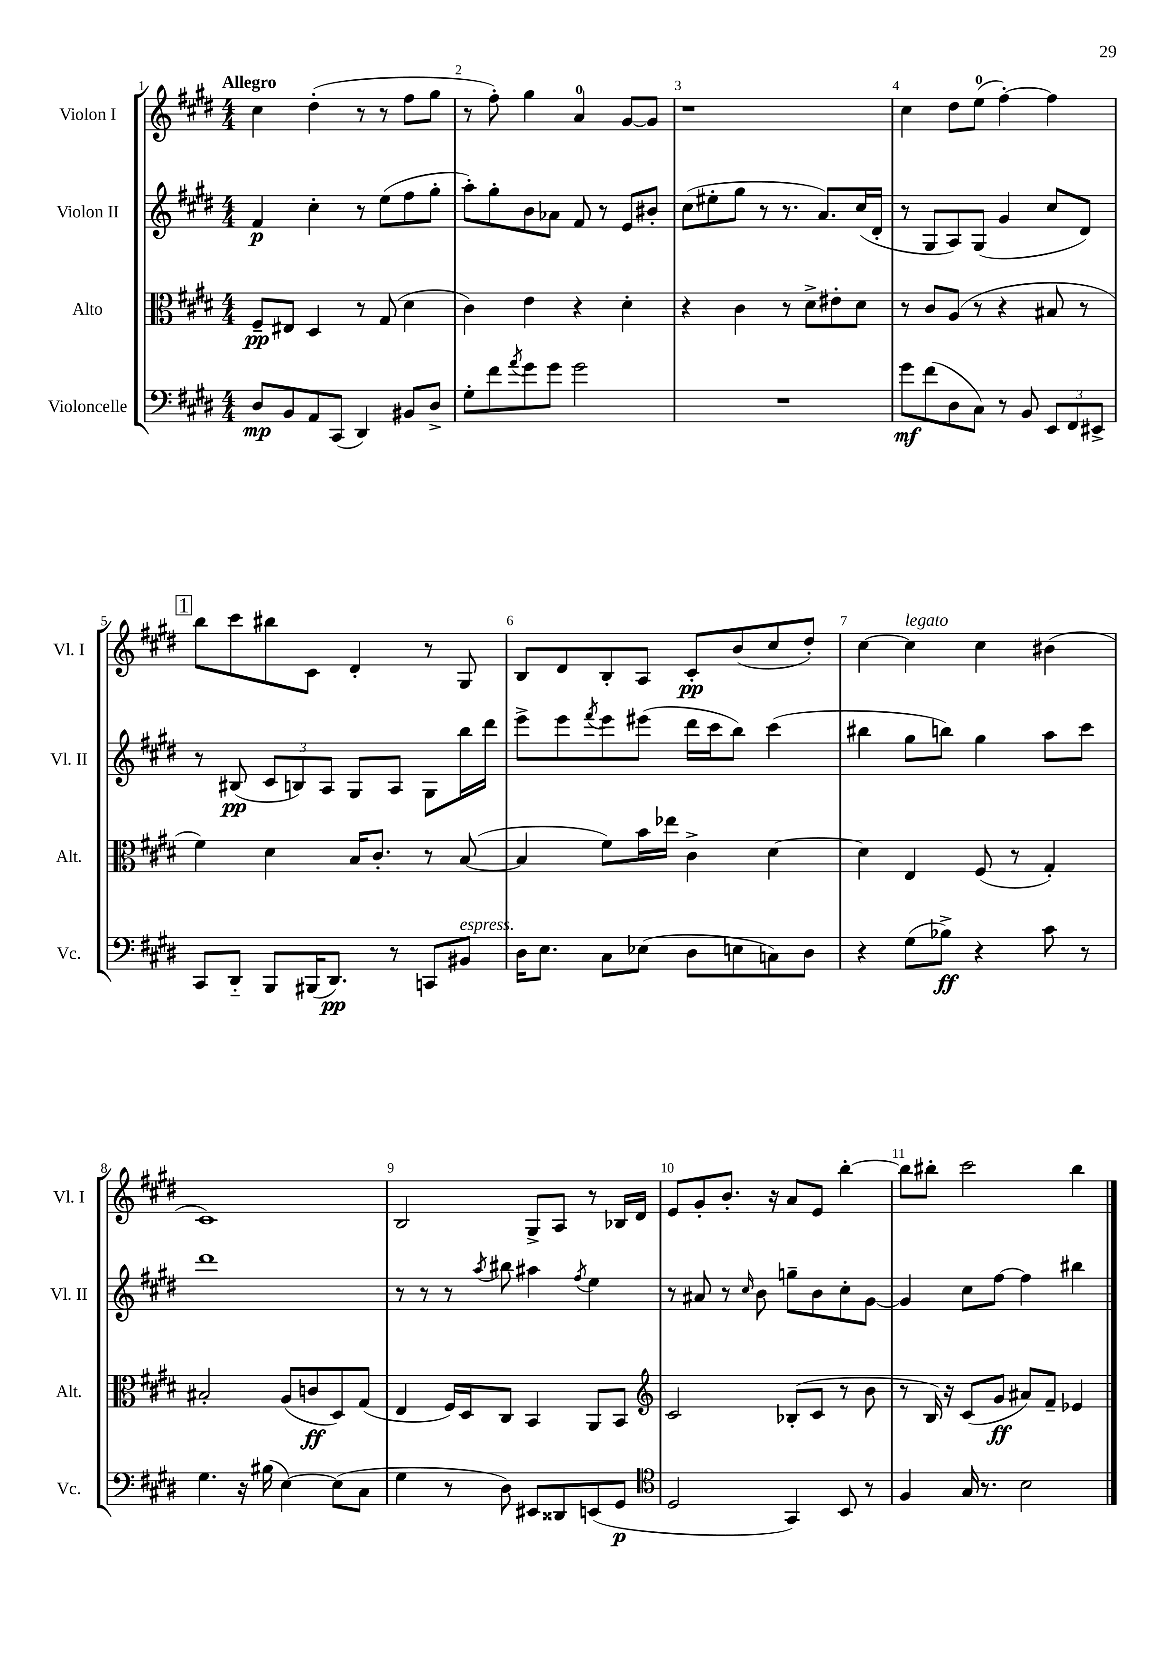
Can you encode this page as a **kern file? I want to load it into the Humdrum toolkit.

**kern	**kern	**kern	**kern
*staff4	*staff3	*staff2	*staff1
*clefF4	*clefC3	*clefG2	*clefG2
*k[f#c#g#d#]	*k[f#c#g#d#]	*k[f#c#g#d#]	*k[f#c#g#d#]
*M4/4	*M4/4	*M4/4	*M4/4
8D#/L	8F#~/L	4f#/	4cc#\
8BB/	8E#/J	.	.
8AA/	4D#/	4cc#'\	(4dd#'\
(8CC#/J	.	.	.
4DD#/)	8r	8r	8r
.	(8G#/	(8ee\L	8r
8BB#/L	4d#\	8ff#\	8ff#\L
8D#^/J	.	8gg#'\J	8gg#\J
=	=	=	=
8G#'\L	4c#\)	8aa'\L)	8r
8f#\	.	8gg#'\	8ff#'\)
8qa/	.	.	.
8g#\	4e\	8b\	4gg#\
8g#\J	.	8a-\J	.
2g#\	4r	8f#/	4a/
.	.	8r	.
.	4d#'\	8e/L	[8g#/L
.	.	8b#'/J	8g#/]J
=	=	=	=
1r	4r	(8cc#\L	1r
.	.	8ee#'\	.
.	4c#\	8gg#\J	.
.	.	8r	.
.	8r	8.r	.
.	8d#^\L	.	.
.	.	8.a/L)	.
.	8e#'\	.	.
.	8d#\J	(16cc#/L	.
.	.	16d#'/JJ	.
=	=	=	=
8g#\L	8r	8r	4cc#\
(8f#\	8c#/L	8G#/L	.
8D#\	(8A/J	8A/)	8dd#\L
8C#\J)	8r	(8G#/J	(8ee\J
8r	4r	4g#/	[4ff#'\)
8BB/	.	.	.
12EE/L	8B#/	8cc#/L	4ff#\]
12FF#/	.	.	.
.	8r	8d#/J)	.
12EE#^/J	.	.	.
=	=	=	=
8CC#/L	4f#\)	8r	8bb\L
8DD#'~/J	.	(8B#/	8ccc#\
8BBB/L	4d#\	12c#/L	8bb#\
.	.	12B/)	.
(16BBB#/K	.	.	8c#\J
.	.	12A/J	.
8.DD#/J)	.	.	.
.	16B/LK	8G#/L	4d#'/
.	8.c#'/J	.	.
8r	.	8A/J	.
8CC/L	8r	8G#\L	8r
8BB#/J	([8B/	16bb\L	8G#/
.	.	16ddd#\JJ	.
=	=	=	=
16D#\LK	4B/]	8eee^\L	8B/L
8.E\J	.	.	.
.	.	8eee\	8d#/
.	.	8qfff#/	.
8C#\L	8f#\L)	8eee\	8B'/
(8E-\J	16b\L	(8eee#\J	8A/J
.	16ee-\JJ	.	.
8D#\L	4c#^\	16ddd#\LL	8c#'/L
.	.	16ccc#\J	.
8E\	.	8bb\J)	(8b/
8C\)	[4d#\	(4ccc#\	8cc#/
8D#\J	.	.	8dd#'/J)
=	=	=	=
4r	4d#\]	4bb#\	[4cc#\
(8G#\L	4E/	8gg#\L	4cc#\]
8B-^\J)	.	8bb\J)	.
4r	(8F#/	4gg#\	4cc#\
.	8r	.	.
8c#\	4G#'/)	8aa\L	(4b#\
8r	.	8ccc#\J	.
=	=	=	=
4.G#\	2B#'/	1ddd#	1c#)
16r	.	.	.
(16B#\	.	.	.
[4E\)	(8A/L	.	.
.	8c/	.	.
(8E\]L	8D#/)	.	.
8C#\J	(8G#/J	.	.
=	=	=	=
4G#\	4E/	8r	2B/
.	.	8r	.
8r	16F#/LL)	8r	.
.	16D#/J	.	.
.	.	8qaa/	.
8D#\)	8C#/J	8bb#\	.
8EE#/L	4BB/	4aa#\	8G#^/L
8DD##/	.	.	8A/J
.	.	8qff#/	.
(8EE/	8AA/L	4ee\	8r
8GG#/J	8BB/J	.	16B-/LL
.	.	.	16d#/JJ
=	=	=	=
*clefC4	*clefG2	*	*
2D#/	2c#/	8r	8e/L
.	.	8a#/	8g#'/
.	.	8r	8.b'/J
.	.	16qqcc#/	.
.	.	8b\	.
.	.	.	16r
4GG#/)	(8B-'/L	8gg~\L	8a/L
.	8c#/J	8b\	8e/J
8BB/	8r	8cc#'\	[4bb'\
8r	8b\	[8g#\J	.
=	=	=	=
4F#/	8r	4g#/]	8bb\]L
.	16B/)	.	8bb#'\J
.	16r	.	.
16G#/	(8c#/L	8cc#\L	2ccc#\
8.r	.	.	.
.	8g#/J	[8ff#\J	.
2B\	8a#/L)	4ff#\]	.
.	8f#~/J	.	.
.	4e-/	4bb#\	4bb#\
==	==	==	==
*-	*-	*-	*-
